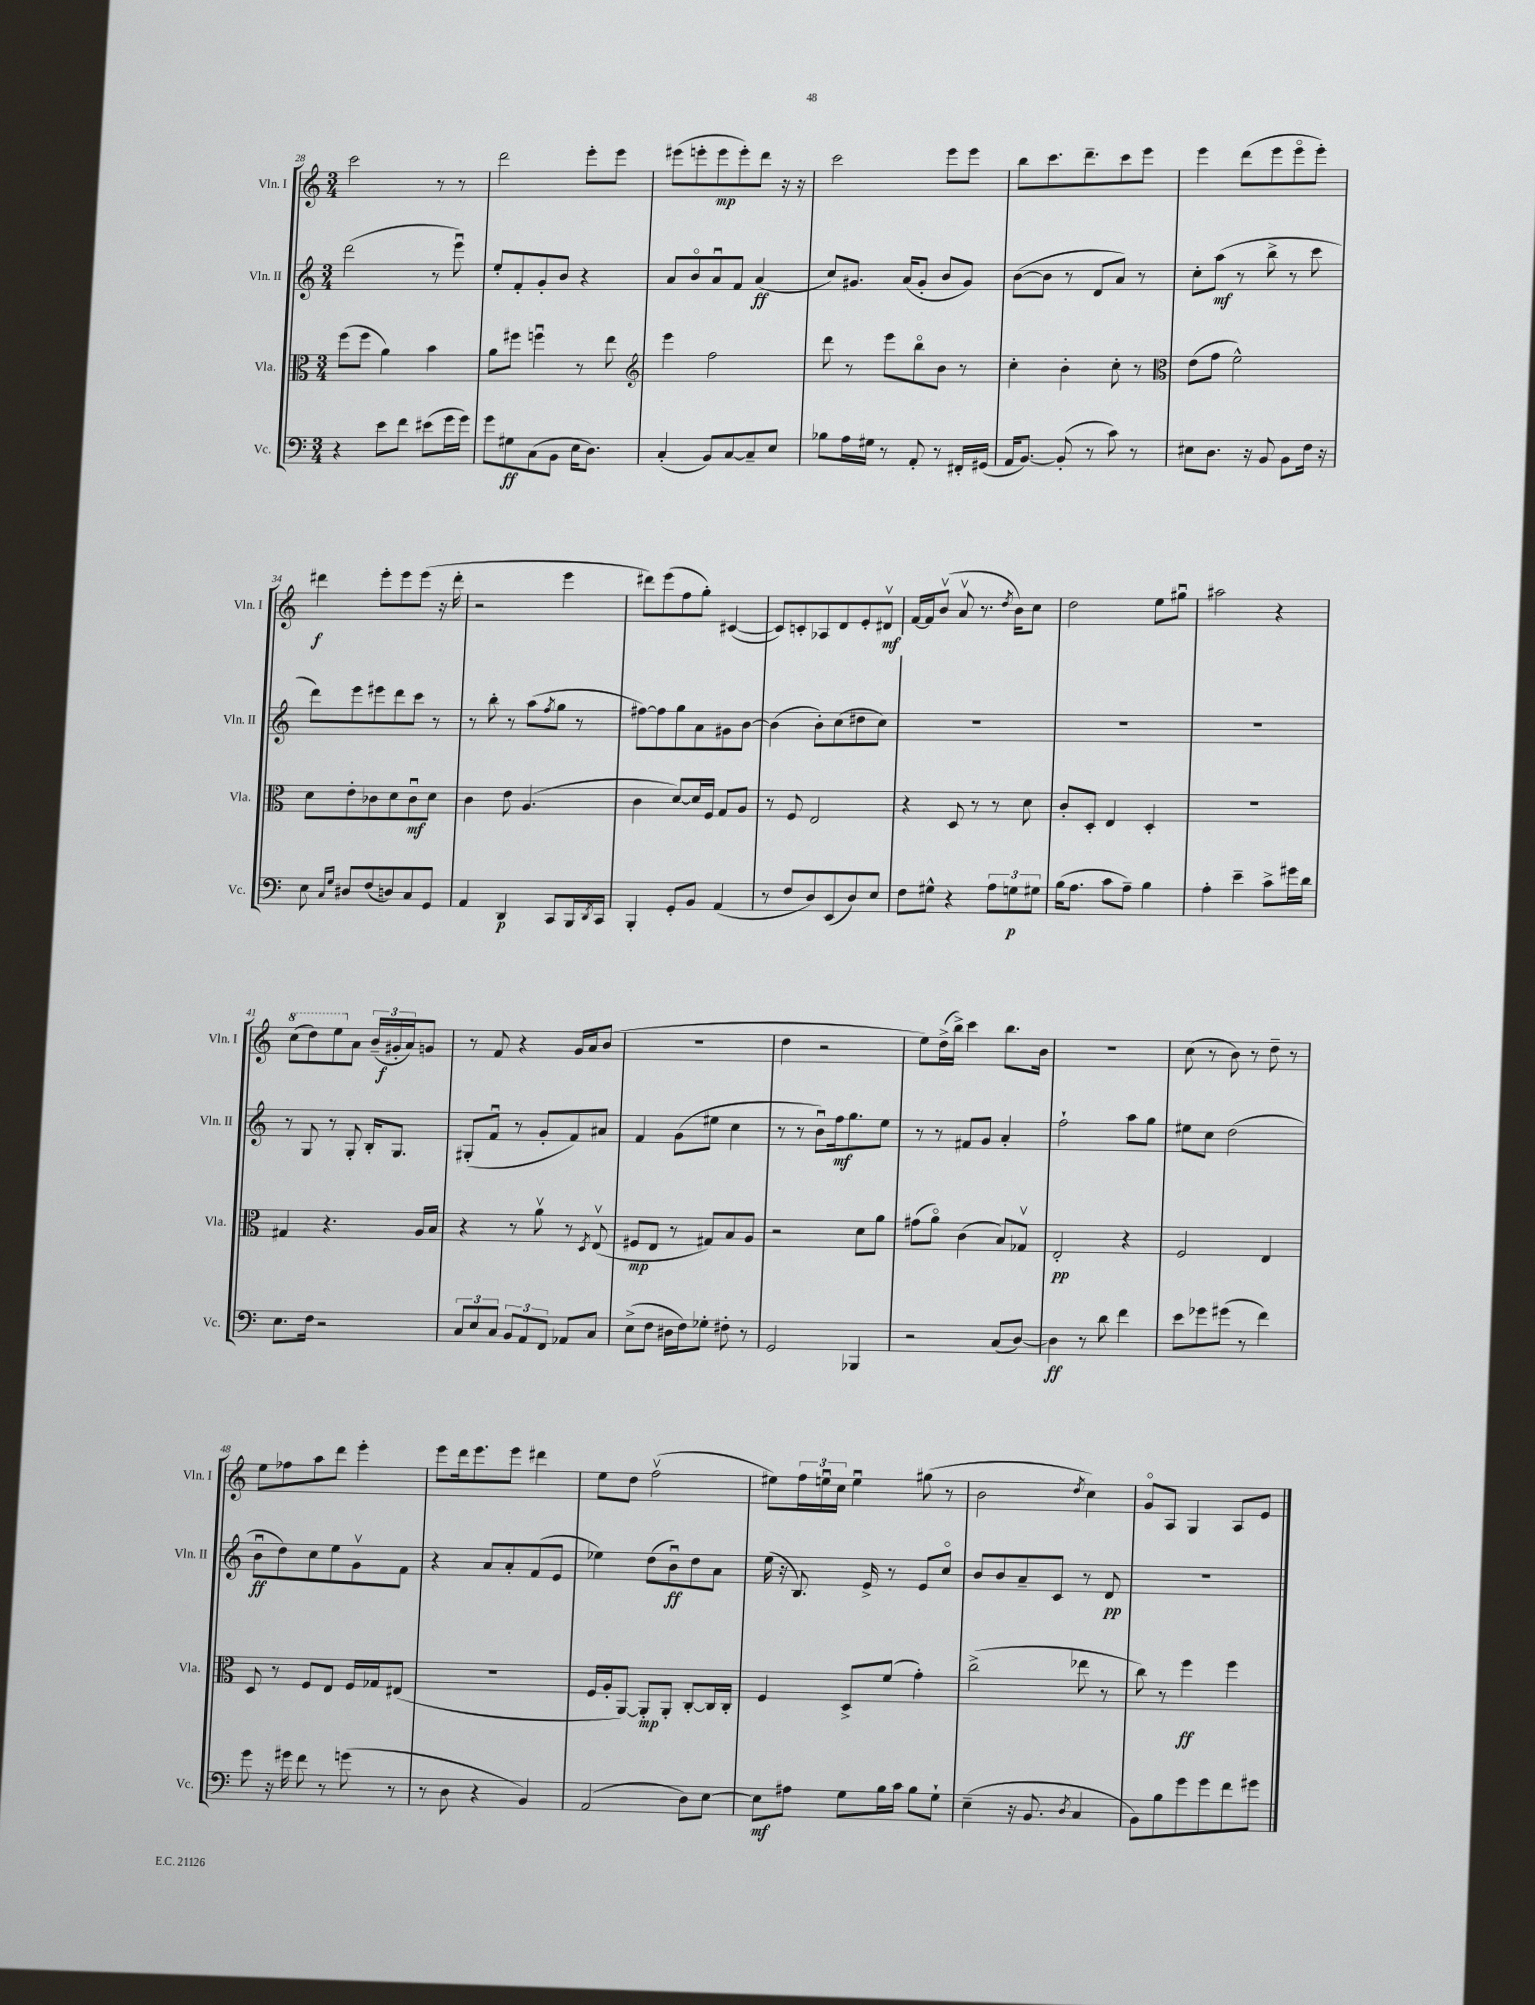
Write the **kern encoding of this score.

**kern	**kern	**kern	**kern
*staff4	*staff3	*staff2	*staff1
*clefF4	*clefC3	*clefG2	*clefG2
*k[]	*k[]	*k[]	*k[]
*M3/4	*M3/4	*M3/4	*M3/4
4r	(8ff	(2ddd	2ccc
.	8ff	.	.
8e	4a)	.	.
8f	.	.	.
(8e#	4b	8r	8r
16g	.	8eeeu)	8r
16g)	.	.	.
=	=	=	=
8g	8a	8ee'	2ddd
8G#	8ff#	8f'	.
(8C	4ffu	8g'	.
8BB	.	8b	.
16E	8r	4r	8eee'
8.D)	.	.	.
.	8ee	.	8eee
=	=	=	=
*	*clefG2	*	*
(4C'	4eee	8a	(8eee#
.	.	8bo	8eee'
8BB)	2ff	8au	8eee
[8C	.	8f	8eee')
8C~]	.	(4a	8ddd
8E	.	.	16r
.	.	.	16r
=	=	=	=
8B-	8ddd	8cc)	2ccc
16A	8r	8.g#	.
16G#	.	.	.
8r	8eee	.	.
.	.	(16a	.
8AA'	8bbo	8g#'	.
8r	8b	8b	8eee
16FF#'	8r	8g#)	8eee
(16GG#	.	.	.
=	=	=	=
16AA	4cc'	([8b	8bb
[8.BB)	.	.	.
.	.	8b]	8.ccc
(8BB']	4b'	8r	.
.	.	.	8.ddd~
8r	.	8d	.
8c)	8cc'	8a)	8ccc
8r	8r	8r	8eee
=	=	=	=
*	*clefC3	*	*
8E#	(8e	8cc'	4eee
8.D	8g	(8aa	.
.	2f^^)	8r	(8ddd
16r	.	.	.
8BB	.	8bb^	8eee
8BB	.	8r	8eeeo
16F	.	8ccc	8eee')
16r	.	.	.
=	=	=	=
8E	8d	8ddd)	4ddd#
16qqC	.	.	.
16qqG	.	.	.
8D#	8e'	8eee	.
(8F	8c-	8eee#	8eee'
8D)	8d	8ddd	8eee
8C	8c-u	8ccc	(8eee
8GG	8d	8r	16r
.	.	.	16ddd#'
=	=	=	=
4AA	4c	8r	2r
.	.	8bb'	.
4DD	8e	8r	.
.	(4.A	(8aa	.
.	.	8qff	.
8CC	.	8gg	4eee
16BBB	.	8r	.
8qDD	.	.	.
16CC	.	.	.
=	=	=	=
4BBB'	4c	[8ff#)	8ddd#)
.	.	8ff#]	(8eee
8GG'	[8d)	8gg	8ff
8BB	16d]	8a	8gg')
.	16F	.	.
(4AA	8G	8g#	([4c#
.	8A	[8b	.
=	=	=	=
8r	8r	(4b]	8c#])
8F	8F	.	8c'
8D)	2E	8b')	8A-
(8EE	.	(8cc	8d
8D)	.	8dd#	8e'
8E	.	8cc)	8d#v
=	=	=	=
8F	4r	2.r	[16f
.	.	.	16f]
8G#^^	.	.	(8bv
4r	8D	.	8av
.	8r	.	8.r
12A	8r	.	.
.	.	.	8qdd
.	.	.	16b)
12G	.	.	.
.	8d	.	8cc
12G#	.	.	.
=	=	=	=
(16B	8c'	2.r	2dd
8.A	.	.	.
.	8D'	.	.
8c	4E	.	.
8A~)	.	.	.
4B	4D'	.	8ee
.	.	.	8gg#u
=	=	=	=
4A'	2.r	2.r	2aa#
4e~	.	.	.
8c^	.	.	4r
16g#	.	.	.
16d	.	.	.
=	=	=	=
8.E	4G#	8r	(8ccc
.	.	8G	8ddd)
16F	.	.	.
2r	4.r	8r	8eee
.	.	8G'	8a
.	.	16B'	(24b~
.	.	.	24g#'
.	.	8.G	.
.	.	.	24a)
.	16A	.	8g
.	16B	.	.
=	=	=	=
12C	4r	(8G#'	8r
12E	.	.	.
.	.	8fu	8f
12C	.	.	.
12BB	8r	8r	4r
12AA	.	.	.
.	8av	8g'	.
12FF	.	.	.
8AA-	8r	8f)	16g
.	.	.	16a
.	8qD	.	.
8C	(8Ev	8a#	(8b
=	=	=	=
(8E^	8F#	4f	2.r
8F	8E	.	.
16D#	8r	(8g	.
16F)	.	.	.
8G-'	8G#)	8ee#	.
8F#'	8B	4cc	.
8r	8A	.	.
=	=	=	=
2GG	2r	8r	4dd
.	.	8r	.
.	.	8bu)	2r
.	.	16ff	.
.	.	8.gg	.
4BBB-	8d	.	.
.	8a	8ee	.
=	=	=	=
2r	(8g#	8r	8ee)
.	8ao)	8r	(16dd^
.	.	.	16bb^)
.	(4c	8f#	4ccc
.	.	8g	.
(8C	8B)	4a'	8.bb
[8D)	8G-v	.	.
.	.	.	16b
=	=	=	=
4D]	2E'	2ff`	2.r
8r	.	.	.
8d	.	.	.
4f	4r	8aa	.
.	.	8gg	.
=	=	=	=
8e	2F	8ee#	(8cc
8g-	.	8cc	8r
(8g#	.	(2dd	8b)
8r	.	.	8r
4f)	4E	.	8dd~
.	.	.	8r
=	=	=	=
8g	8D	8bu	8ee
16r	8r	8dd)	8ff-
16g#	.	.	.
8f	8F	8cc	8aa
8r	8E	8ee	8ddd
(8g	16F	8gv	4eee'
.	16G-	.	.
8r	(8E#	8f	.
=	=	=	=
8r	2.r	4r	8eee
8D	.	.	16ddd
.	.	.	8.eee
4r	.	8a	.
.	.	8a'	8eee
4BB)	.	(8f	4ddd#
.	.	8e	.
=	=	=	=
(2AA	16F	4ee-)	8ee
.	16A'	.	.
.	[8AA)	.	8dd
.	8AA']	(8dd	(2ffv
.	8AA'	8bu)	.
8D)	[8C'	8dd	.
[8E	16C]	8a	.
.	16C'	.	.
=	=	=	=
8E]	4F	(16ee	8ee#)
.	.	16r	.
8A#	.	8.B)	24ff
.	.	.	24eeu
.	.	.	24cc
8G	8D^	.	4eeu
.	.	16e^	.
16B	(8f	8r	.
16c	.	.	.
8B	4g')	8e	(8gg#
8G`	.	8cco	8r
=	=	=	=
(4E~	(2cc^	8b	2b
.	.	8b	.
16r	.	8a~	.
8.BB	.	.	.
.	.	8c	.
8qD	.	.	8qdd
4C	8ee-	8r	4cc)
.	8r	8d	.
=	=	=	=
8BB)	8cc)	2.r	8go
8B	8r	.	8A
8g	4ff	.	4G
8g	.	.	.
8f	4ff	.	8A
8g#	.	.	8e
==	==	==	==
*-	*-	*-	*-
